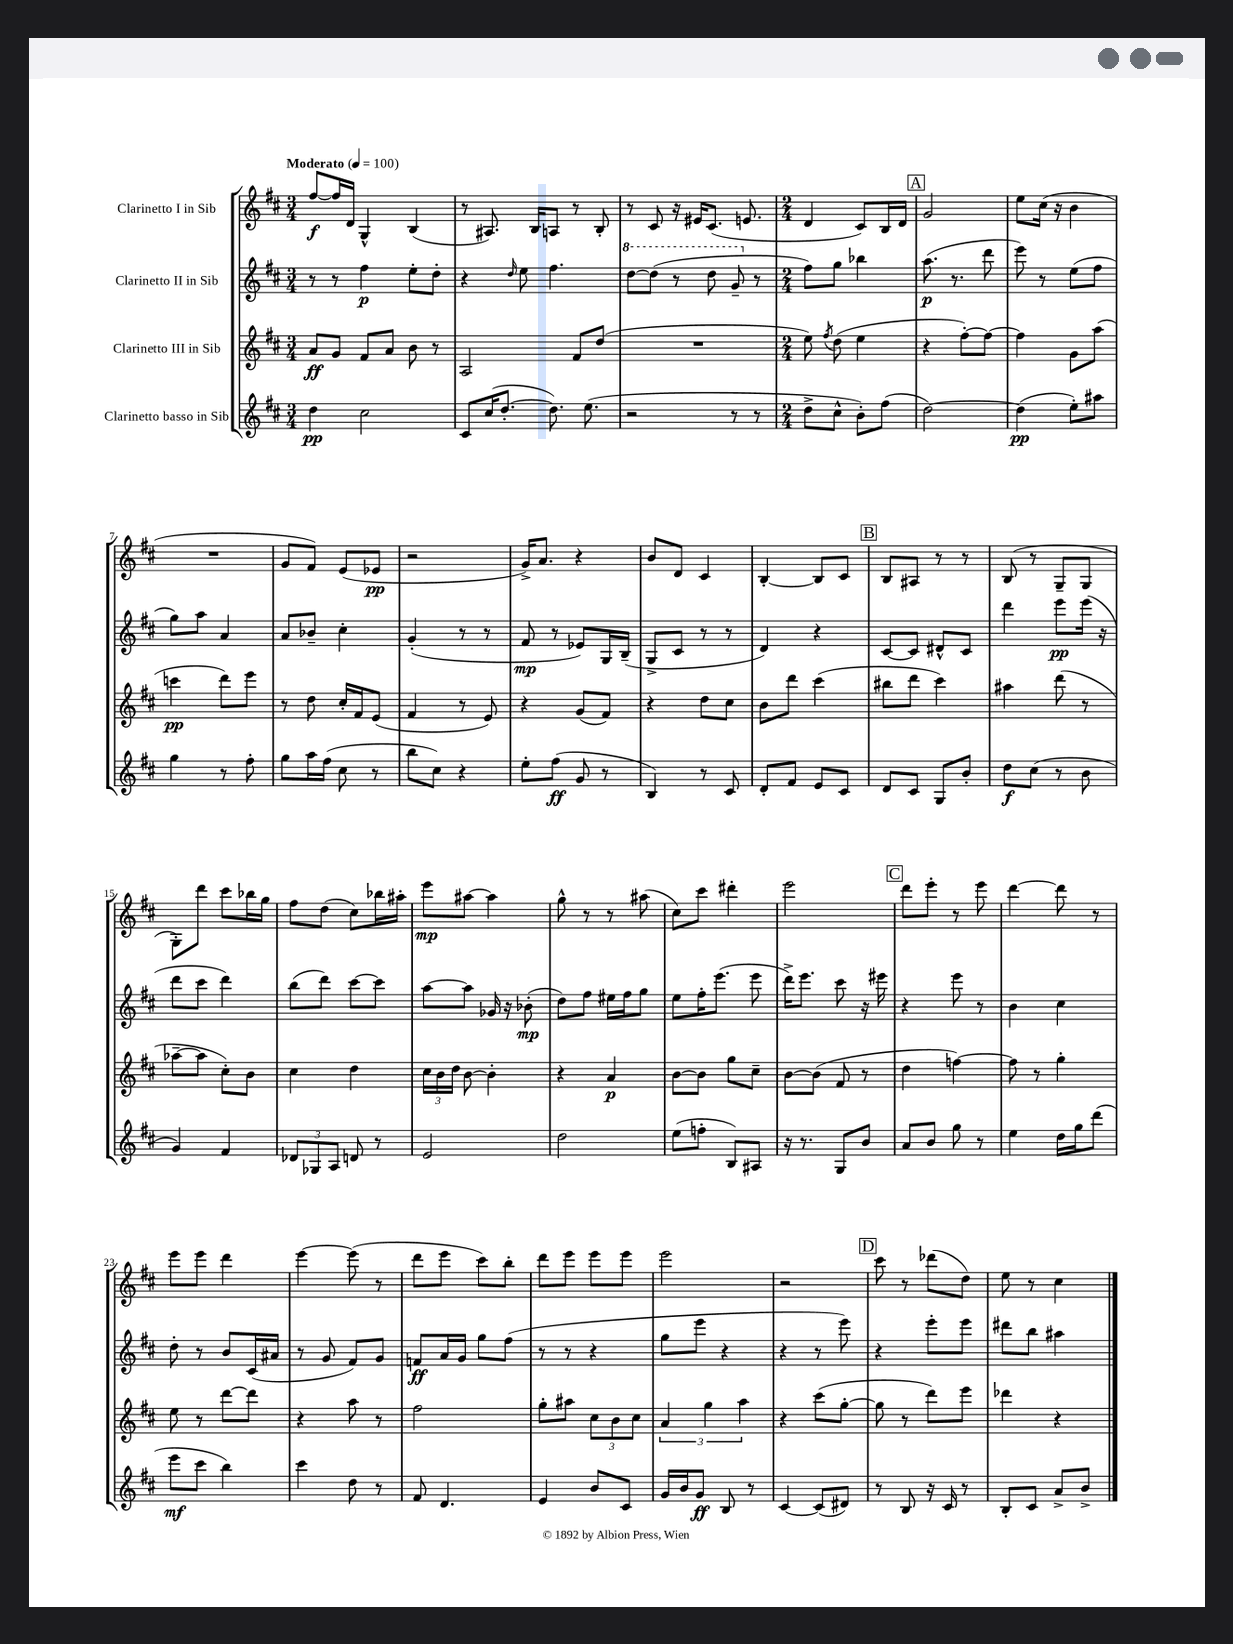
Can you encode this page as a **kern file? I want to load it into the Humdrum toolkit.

**kern	**dynam	**kern	**dynam	**kern	**dynam	**kern	**dynam
*part4	*part4	*part3	*part3	*part2	*part2	*part1	*part1
*staff4	*staff4	*staff3	*staff3	*staff2	*staff2	*staff1	*staff1
*I"Clarinetto basso in Sib	*	*I"Clarinetto III in Sib	*	*I"Clarinetto II in Sib	*	*I"Clarinetto I in Sib	*
*clefG2	*	*clefG2	*	*clefG2	*	*clefG2	*
*k[f#c#]	*	*k[f#c#]	*	*k[f#c#]	*	*k[f#c#]	*
*M3/4	*	*M3/4	*	*M3/4	*	*M3/4	*
*MM100	*	*MM100	*	*MM100	*	*MM100	*
=1	=1	=1	=1	=1	=1	=1	=1
!	!	!	!	!	!	!LO:TX:a:B:t=Moderato	!
4dd\	pp	8a/L	ff	8r	.	[8ff#/L	f
.	.	8g/J	.	8r	.	16ff#/L]	.
.	.	.	.	.	.	16d/JJ	.
2cc#\	.	8f#/L	.	4ff#\	p	4G^^/	.
.	.	8a/J	.	.	.	.	.
.	.	8b\	.	8ee'\L	.	(4B/	.
.	.	8r	.	8dd'\J	.	.	.
=2	=2	=2	=2	=2	=2	=2	=2
8c#/L	.	2A/	.	4r	.	8r	.
(16cc#/K	.	.	.	.	.	8.A#X/)	.
[8.dd'/J	.	.	.	.	.	.	.
.	.	.	.	16qqdd/	.	.	.
.	.	.	.	8ee\	.	.	.
.	.	.	.	.	.	16B/KL	.
8.dd\])	.	.	.	4.ff#\	.	8An/J	.
.	.	8f#/L	.	.	.	8r	.
(8.ee\	.	.	.	.	.	.	.
.	.	(8dd/J	.	.	.	8B'/	.
=3	=3	=3	=3	=3	=3	=3	=3
*	*	*	*	*8va	*	*	*
2r	.	2.r	.	[8ddd\L	.	8r	.
.	.	.	.	(8ddd\J]	.	8c#/	.
.	.	.	.	8r	.	16r	.
.	.	.	.	.	.	16e#X/KL	.
.	.	.	.	8ddd\	.	(8.c#/J	.
8r	.	.	.	8gg~/	.	.	.
.	.	.	.	.	.	8.en/	.
*	*	*	*	*X8va	*	*	*
8r	.	.	.	8r	.	.	.
=4	=4	=4	=4	=4	=4	=4	=4
*M2/4	*	*M2/4	*	*M2/4	*	*M2/4	*
8dd^\L	.	8ee\)	.	8ff#\L)	.	4d/	.
.	.	8qff#/	.	.	.	.	.
8cc#^^\J	.	(8dd\	.	8gg\J	.	.	.
8b'\L)	.	4ee\	.	4bb-X\	.	8c#/L)	.
(8ff#\J	.	.	.	.	.	16B/L	.
.	.	.	.	.	.	16d/JJ	.
!!LO:REH:place=s1:t=A
=5	=5	=5	=5	=5	=5	=5	=5
[2dd\)	.	4r	.	(8.aa\	p	2g/	.
.	.	.	.	8.r	.	.	.
.	.	[8ff#'\L)	.	.	.	.	.
.	.	8ff#\J_	.	8ddd\	.	.	.
=6	=6	=6	=6	=6	=6	=6	=6
(4dd\]	pp	4ff#\]	.	8eee\)	.	8ee\L	.
.	.	.	.	8r	.	(16cc#\Jk	.
.	.	.	.	.	.	16r	.
8ee'\L)	.	8g\L	.	(8ee\L	.	4b\	.
8aa#X\J	.	(8aa\J	.	8ff#\J	.	.	.
!!LO:LB:g=z
=7	=7	=7	=7	=7	=7	=7	=7
4gg\	.	4cccn\	pp	8gg\L)	.	2r	.
.	.	.	.	8aa\J	.	.	.
8r	.	8ddd\L)	.	4a/	.	.	.
8ff#'\	.	8eee\J	.	.	.	.	.
=8	=8	=8	=8	=8	=8	=8	=8
8gg\L	.	8r	.	8a/L	.	8g/L	.
16aa\L	.	8dd\	.	8b-X~/J	.	8f#/J)	.
(16ff#\JJ	.	.	.	.	.	.	.
8cc#\	.	16cc#'/LL	.	4cc#'\	.	(8e/L	.
.	.	16f#/J	.	.	.	.	.
8r	.	(8e/J	.	.	.	8e-X/J	pp
=9	=9	=9	=9	=9	=9	=9	=9
8bb\L	.	4f#/	.	(4g'/	.	2r	.
8cc#\J)	.	.	.	.	.	.	.
4r	.	8r	.	8r	.	.	.
.	.	8e/)	.	8r	.	.	.
=10	=10	=10	=10	=10	=10	=10	=10
8ee'\L	.	4r	.	8f#/	mp	16g^/KL)	.
.	.	.	.	.	.	8.a/J	.
(8ff#\J	ff	.	.	8r	.	.	.
8g/	.	(8g/L	.	8e-X/L)	.	4r	.
8r	.	8f#/J)	.	16G/L	.	.	.
.	.	.	.	(16B~/JJ	.	.	.
=11	=11	=11	=11	=11	=11	=11	=11
4B/)	.	4r	.	8G^/L	.	8b/L	.
.	.	.	.	8c#/J	.	8d/J	.
8r	.	8dd\L	.	8r	.	4c#/	.
8c#/	.	8cc#\J	.	8r	.	.	.
=12	=12	=12	=12	=12	=12	=12	=12
8d'/L	.	8b\L	.	4d/)	.	[4B'/	.
8f#/J	.	8ddd\J	.	.	.	.	.
8e/L	.	(4ccc#\	.	4r	.	8B/L]	.
8c#/J	.	.	.	.	.	8c#/J	.
!!LO:REH:place=s1:t=B
=13	=13	=13	=13	=13	=13	=13	=13
8d/L	.	8bb#X\L	.	[8c#/L	.	8B/L	.
8c#/J	.	8ddd\J	.	8c#/J]	.	8A#X/J	.
8G/L	.	4ccc#\)	.	8d#X^^/L	.	8r	.
8b'/J	.	.	.	8c#/J	.	8r	.
=14	=14	=14	=14	=14	=14	=14	=14
8dd\L	f	4aa#X\	.	4ddd\	.	(8B/	.
(8cc#\J	.	.	.	.	.	8r	.
8r	.	(8ddd\	.	8eee\L	pp	8G~/L	.
8b\	.	8r	.	(16eee\Jk	.	8G/J	.
.	.	.	.	16r	.	.	.
!!LO:LB:g=z
=15	=15	=15	=15	=15	=15	=15	=15
4g/)	.	[8aa-X~\L	.	8ddd\L	.	8G'\L)	.
.	.	8aa-\J]	.	8ccc#\J	.	8ddd\J	.
4f#/	.	8cc#'\L)	.	4ddd\)	.	8ccc#\L	.
.	.	8b\J	.	.	.	16bb-X\L	.
.	.	.	.	.	.	16gg\JJ	.
=16	=16	=16	=16	=16	=16	=16	=16
12d-X/L	.	4cc#\	.	(8bb\L	.	8ff#\L	.
12G-X/	.	.	.	.	.	.	.
.	.	.	.	8ddd\J)	.	(8dd\J	.
12A/J	.	.	.	.	.	.	.
8dn/	.	4dd\	.	[8ccc#\L	.	8cc#\L)	.
8r	.	.	.	8ccc#\J]	.	16bb-X\L	.
.	.	.	.	.	.	16aa#X'\JJ	.
=17	=17	=17	=17	=17	=17	=17	=17
2e/	.	24cc#\LL	.	[8aa\L	.	8eee\L	mp
.	.	24b\	.	.	.	.	.
.	.	24dd\JJ	.	.	.	.	.
.	.	[8b\	.	8aa\J]	.	[8aa#X\J	.
.	.	4b'\]	.	16g-X/	.	4aa#\]	.
.	.	.	.	16r	.	.	.
.	.	.	.	(8b-X'\	mp	.	.
=18	=18	=18	=18	=18	=18	=18	=18
2dd\	.	4r	.	8dd\L)	.	8gg^^\	.
.	.	.	.	8ff#\J	.	8r	.
.	.	4a/	p	16ee#X\LL	.	8r	.
.	.	.	.	16ff#\J	.	.	.
.	.	.	.	8gg\J	.	(8aa#X\	.
=19	=19	=19	=19	=19	=19	=19	=19
(8ee\L	.	[8b\L	.	8ee\L	.	8cc#\L)	.
8ffn'\J	.	8b\J]	.	16ff#'\K	.	8ccc#\J	.
.	.	.	.	(8.eee\J	.	.	.
8B/L)	.	8gg\L	.	.	.	4ddd#X'\	.
8A#X/J	.	8cc#~\J	.	8eee\	.	.	.
=20	=20	=20	=20	=20	=20	=20	=20
16r	.	[8b\L	.	16ddd^\KL)	.	2eee\	.
8.r	.	.	.	8.eee\J	.	.	.
.	.	(8b\J]	.	.	.	.	.
8G/L	.	8f#/	.	8ccc#\	.	.	.
8b/J	.	8r	.	16r	.	.	.
.	.	.	.	16eee#X\	.	.	.
!!LO:REH:place=s1:t=C
=21	=21	=21	=21	=21	=21	=21	=21
8a/L	.	4dd\	.	4r	.	8ddd\L	.
8b/J	.	.	.	.	.	8eee'\J	.
8gg\	.	[4ffn\)	.	8eee\	.	8r	.
8r	.	.	.	8r	.	8eee\	.
=22	=22	=22	=22	=22	=22	=22	=22
4ee\	.	8ff\]	.	4b\	.	[4ddd\	.
.	.	8r	.	.	.	.	.
16dd\LL	.	4gg'\	.	4cc#\	.	8ddd\]	.
16gg\J	.	.	.	.	.	.	.
(8ddd\J	.	.	.	.	.	8r	.
!!LO:LB:g=z
=23	=23	=23	=23	=23	=23	=23	=23
8eee\L	mf	8ee\	.	8dd'\	.	8eee\L	.
8ccc#\J	.	8r	.	8r	.	8eee\J	.
4bb\)	.	[8ddd\L	.	8b/L	.	4ddd\	.
.	.	8ddd\J]	.	(16c#/L	.	.	.
.	.	.	.	16a#X/JJ	.	.	.
=24	=24	=24	=24	=24	=24	=24	=24
4ccc#\	.	4r	.	8r	.	[4eee\	.
.	.	.	.	8g/	.	.	.
8dd\	.	8aa\	.	8f#/L)	.	(8eee\]	.
8r	.	8r	.	8g/J	.	8r	.
=25	=25	=25	=25	=25	=25	=25	=25
8f#/	.	2ff#\	.	8fn/L	ff	8ddd\L	.
4.d/	.	.	.	16a/L	.	8eee\J	.
.	.	.	.	16g/JJ	.	.	.
.	.	.	.	8gg\L	.	8ccc#\L)	.
.	.	.	.	(8ff#\J	.	8bb'\J	.
=26	=26	=26	=26	=26	=26	=26	=26
4e/	.	8gg'\L	.	8r	.	8ddd\L	.
.	.	8aa#X\J	.	8r	.	8eee\J	.
8b/L	.	12cc#\L	.	4r	.	8eee\L	.
.	.	12b\	.	.	.	.	.
8c#/J	.	.	.	.	.	8eee\J	.
.	.	12cc#\J	.	.	.	.	.
=27	=27	=27	=27	=27	=27	=27	=27
16g/LL	.	6a/	.	8gg\L	.	2eee\	.
16b/J	.	.	.	.	.	.	.
8g/J	ff	.	.	8eee\J	.	.	.
.	.	6gg\	.	.	.	.	.
8B/	.	.	.	4r	.	.	.
.	.	6aa\	.	.	.	.	.
8r	.	.	.	.	.	.	.
=28	=28	=28	=28	=28	=28	=28	=28
[4c#/	.	4r	.	4r	.	2r	.
(8c#/L]	.	(8ccc#\L	.	8r	.	.	.
8d#X/J)	.	[8gg'\J	.	8eee\)	.	.	.
!!LO:REH:place=s1:t=D
=29	=29	=29	=29	=29	=29	=29	=29
8r	.	8gg\]	.	4r	.	8ccc#\	.
8B/	.	8r	.	.	.	8r	.
16r	.	8ddd\L)	.	8eee'\L	.	(8ddd-X\L	.
16c#/	.	.	.	.	.	.	.
8r	.	8eee\J	.	8eee\J	.	8dd\J)	.
=30	=30	=30	=30	=30	=30	=30	=30
8B'/L	.	4ddd-X\	.	8ddd#X\L	.	8ee\	.
8c#/J	.	.	.	8bb\J	.	8r	.
8a^/L	.	4r	.	4aa#X\	.	4cc#\	.
8b^/J	.	.	.	.	.	.	.
==	==	==	==	==	==	==	==
*-	*-	*-	*-	*-	*-	*-	*-
